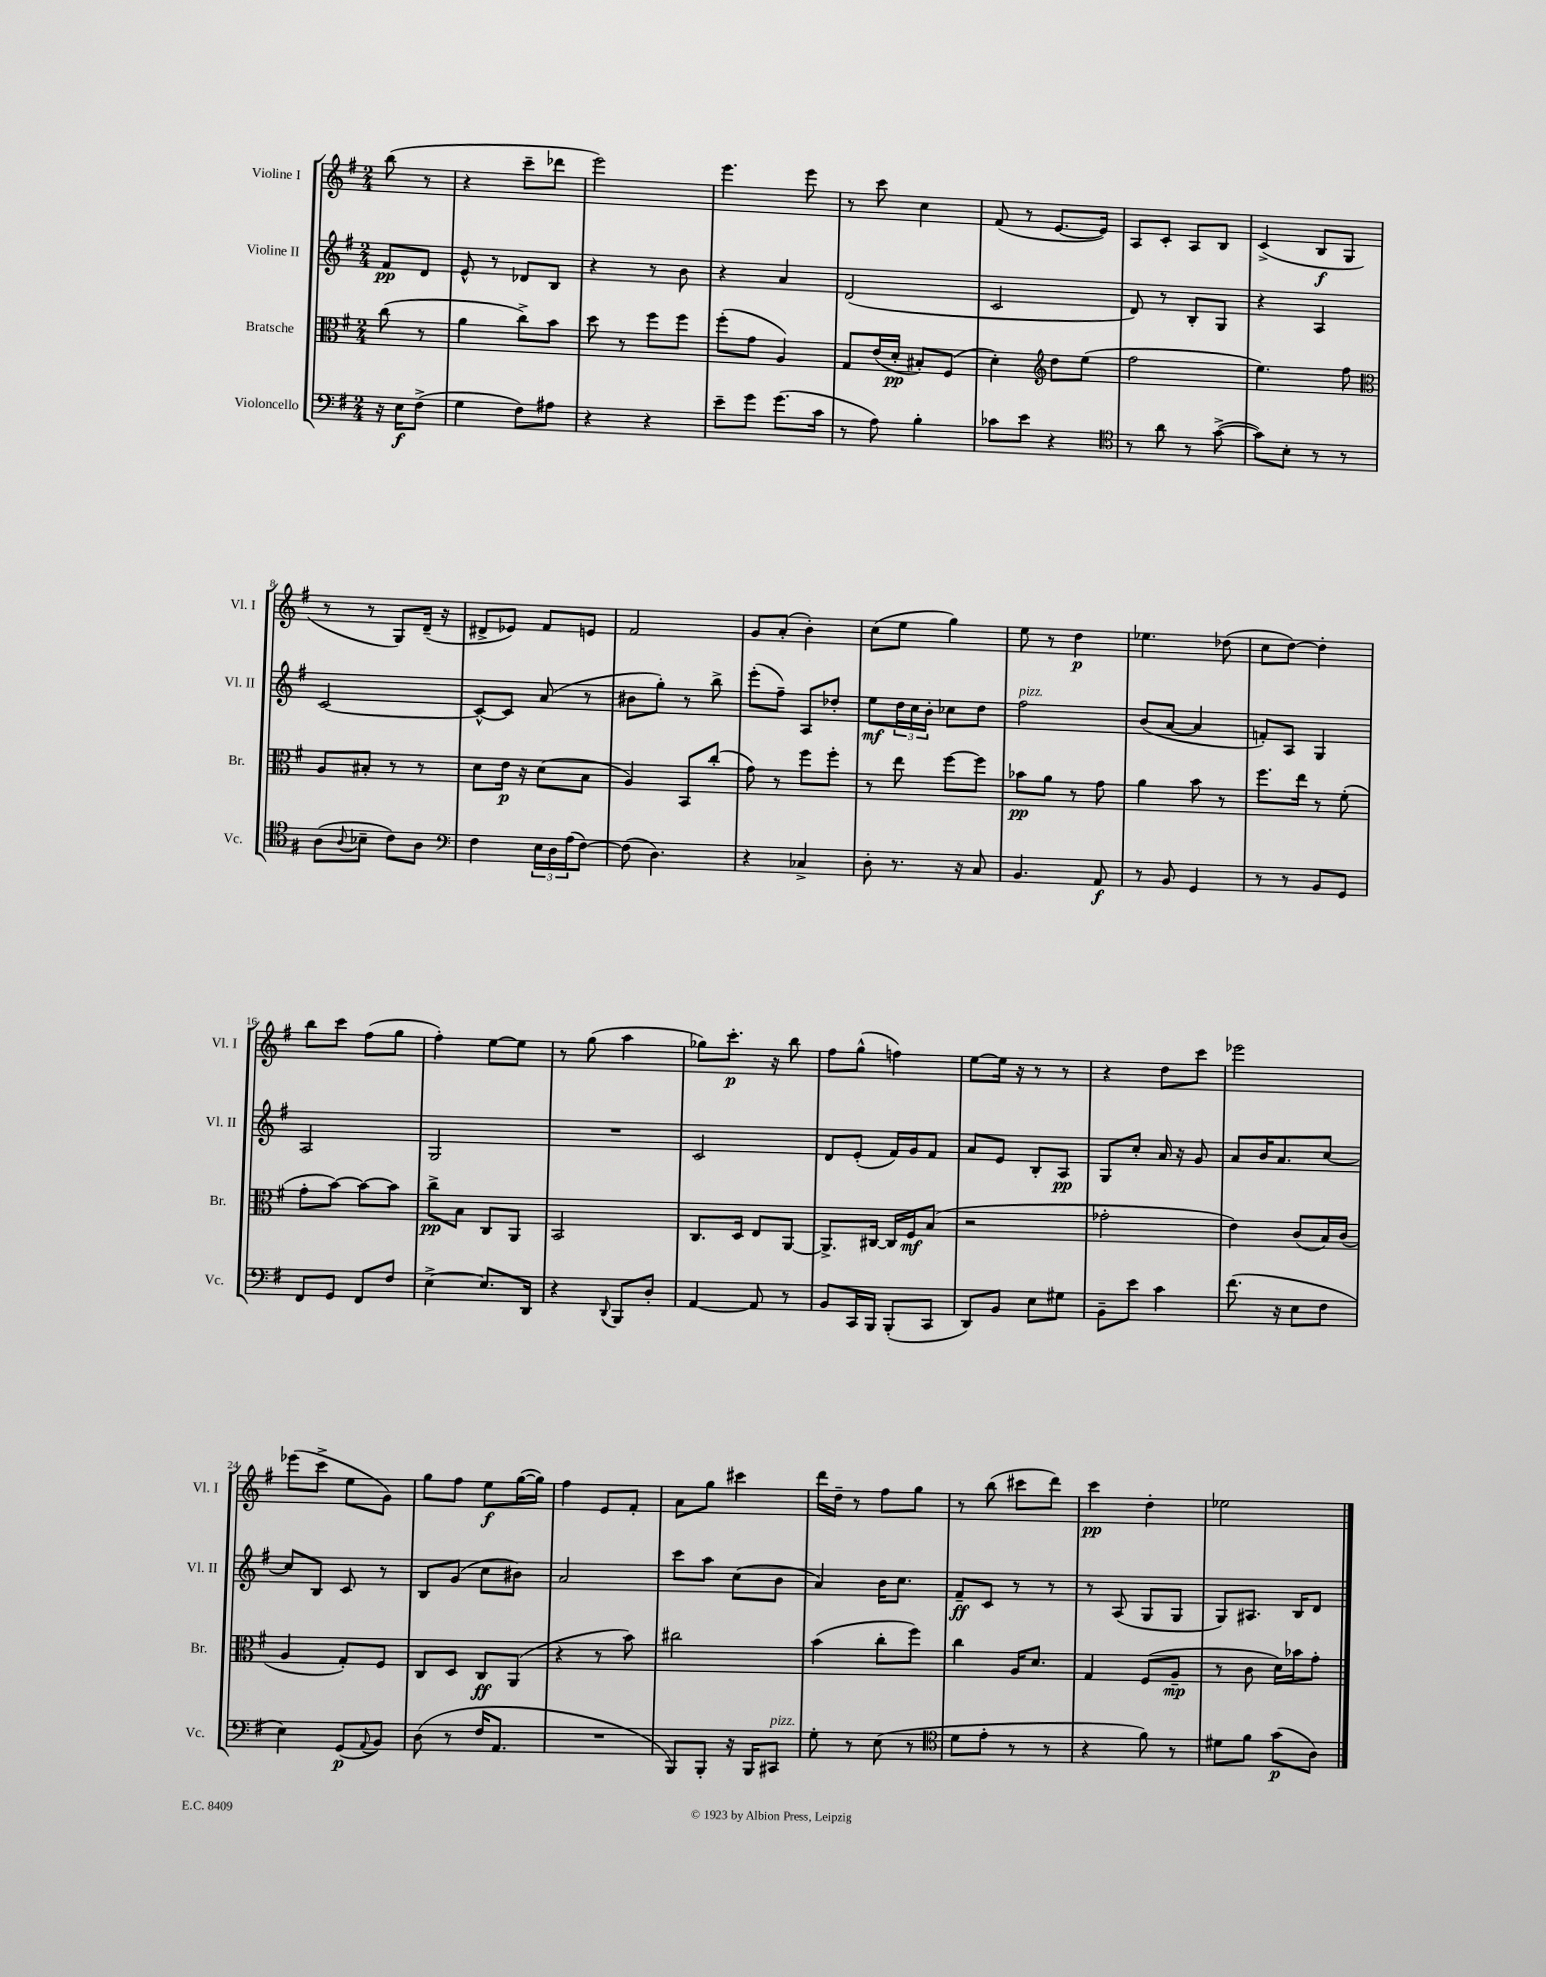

**kern	**kern	**kern	**kern
*staff4	*staff3	*staff2	*staff1
*clefF4	*clefC3	*clefG2	*clefG2
*k[f#]	*k[f#]	*k[f#]	*k[f#]
*M2/4	*M2/4	*M2/4	*M2/4
16r	(8cc\	8f#/L	(8bb\
16E\LK	.	.	.
(8F#^\J	8r	8d/J	8r
=	=	=	=
4G\	4a\	8e^^/	4r
.	.	8r	.
8F#\L)	8cc^\L)	8d-/L	8ccc~\L
8A#\J	8b\J	8B/J	8ddd-\J
=	=	=	=
4r	8dd\	4r	2eee\)
.	8r	.	.
4r	8ff#\L	8r	.
.	8ff#\J	8b\	.
=	=	=	=
8e~\L	(8ff#'\L	4r	4.eee\
8g\J	8g\J	.	.
(8.g\L	4A/)	4a/	.
.	.	.	8eee\
16c\Jk	.	.	.
=	=	=	=
8r	8G/L	(2d/	8r
8A\)	(16e/L	.	8ccc\
.	16d'/JJ	.	.
4B'\	8B#'/L)	.	4cc\
.	(8F#/J	.	.
=	=	=	=
8c-\L	4d'\)	2c/	(8f#/
8e\J	.	.	8r
*	*clefG2	*	*
4r	8dd\L	.	[8.e/L
.	(8ee\J	.	.
.	.	.	16e/]Jk)
=	=	=	=
*clefC4	*	*	*
8r	2ff#\	8d/)	8A/L
8a\	.	8r	8c'/J
8r	.	8B'/L	8A/L
([8g^\	.	8G/J	8B/J
=	=	=	=
8g\]L)	4.ee\)	4r	(4c^/
8B'\J	.	.	.
8r	.	4A/	8B/L
8r	8ff#\	.	8G/J
=	=	=	=
*	*clefC3	*	*
(8A\L	8A/L	[2c/	8r
8qqA/	.	.	.
8B-~\J	8B#'/J	.	8r
8c\L)	8r	.	8G/L)
8A\J	8r	.	(16d~/Jk
.	.	.	16r
=	=	=	=
*clefF4	*	*	*
4F#\	8d\L	8c^^/_L	8d#^/L
.	16e\Jk	8c/]J	8e-/J)
.	16r	.	.
24E\LL	(8d\L	(8a/	8f#/L
24D\	.	.	.
(24A\J	.	.	.
[8F#\J)	8B\J	8r	8e/J
=	=	=	=
(8F#\]	4A/)	8b#\L	2f#/
4.D\)	.	8gg'\J)	.
.	8BB/L	8r	.
.	(8cc'/J	8bb^\	.
=	=	=	=
4r	8g\)	(8eee'\L	8g/L
.	8r	8ff#~\J)	(8a'/J
4C-^/	8ff#\L	8A/L	4b'\)
.	8ff#'\J	8dd-'/J	.
=	=	=	=
8D'\	8r	8ee\L	(8cc\L
8.r	8ee\	24dd\L	8ee\J
.	.	24cc\	.
.	.	24b'\JJ	.
.	[8ff#\L	8cc-\L	4gg\)
16r	.	.	.
8C/	8ff#\]J	8dd\J	.
=	=	=	=
4.BB/	8b-\L	2ff#\	8ee\
.	8a\J	.	8r
.	8r	.	4dd\
8AA/	8g\	.	.
=	=	=	=
8r	4a\	(8b/L	4.ee-\
8BB/	.	[8a/J	.
4GG/	8b\	4a/]	.
.	8r	.	(8dd-\
=	=	=	=
8r	8.ff#\L	8f'/L)	8cc\L
8r	.	8A/J	[8dd\J)
.	16ee\Jk	.	.
8BB/L	8r	4G/	4dd'\]
8GG/J	(8f#'\	.	.
=	=	=	=
8FF#/L	8g'\L	2A/	8bb\L
8GG/J	[8b\J)	.	8ccc\J
8FF#/L	8b\_L	.	(8ff#\L
8F#/J	8b\]J	.	8gg\J
=	=	=	=
[4E^\	8cc^\L	2G/	4ff#'\)
.	8B\J	.	.
8.E/]L	8C/L	.	[8ee\L
.	8AA/J	.	8ee\]J
16DD/Jk	.	.	.
=	=	=	=
4r	2BB/	2r	8r
.	.	.	(8gg\
8qqDD/	.	.	.
8BBB/L	.	.	4aa\
8D'/J	.	.	.
=	=	=	=
[4AA/	8.C/L	2c/	8gg-\L)
.	.	.	8.ccc'\J
.	16D/Jk	.	.
8AA/]	8E/L	.	.
.	.	.	16r
8r	[8AA/J	.	8bb\
=	=	=	=
8BB/L	8.AA^/]L	8d/L	8ff#\L
16CC/L	.	(8e'/J	(8gg^^\J
16BBB/JJ	[16C#/Jk	.	.
(8BBB'/L	16C#/]LL	16f#/LL)	4ff\)
.	16F#/J	16g/J	.
8CC/J	(8B/J	8f#/J	.
=	=	=	=
8DD/L)	2r	8a/L	[8ee\L
8BB/J	.	8e/J	16ee\]Jk
.	.	.	16r
8E\L	.	8B'/L	8r
8G#\J	.	8A/J	8r
=	=	=	=
8BB~\L	2g-'\	8G/L	4r
8e\J	.	8cc'/J	.
4c\	.	16a/	8dd\L
.	.	16r	.
.	.	8g/	8ccc\J
=	=	=	=
(8.f#\	4e\)	8a/L	2eee-\
.	.	16b/K	.
16r	.	8.a/	.
8E\L	(8c/L	.	.
8F#\J	16B/L)	[8cc/J	.
.	(16c/JJ	.	.
=	=	=	=
4E\)	4A/	8cc/]L	(8eee-\L
.	.	8B/J	8ccc^\J
(8GG/L	8G'/L)	8c/	8ee\L
8qqAA/	.	.	.
8BB/J)	8F#/J	8r	8g\J)
=	=	=	=
(8D\	8C/L	8B/L	8gg\L
8r	8D/J	(8g/J	8ff#\J
16F#/LK	8C/L	8cc\L	8ee\L
8.AA/J	.	.	.
.	(8AA/J	8b#\J)	([16gg\L
.	.	.	16gg\]JJ)
=	=	=	=
2r	4r	2a/	4ff#\
.	8r	.	8e/L
.	8b\)	.	8f#'/J
=	=	=	=
8BBB/L)	2cc#\	8ccc\L	8a\L
8BBB'/J	.	8aa\J	8gg\J
16r	.	(8cc\L	4ccc#\
16BBB/LK	.	.	.
8CC#/J	.	8b\J	.
=	=	=	=
8G'\	(4b\	4a/)	16ddd\LL
.	.	.	16dd~\JJ
8r	.	.	8r
(8E\	8cc'\L	16b\LK	8ff#\L
.	.	8.cc\J	.
8r	8ff#\J)	.	8gg\J
=	=	=	=
*clefC4	*	*	*
8d\L	4cc\	8f#~/L	8r
8e'\J	.	8c/J	(8bb\
8r	16A/LK	8r	8ccc#\L
.	8.d/J	.	.
8r	.	8r	8ddd\J)
=	=	=	=
4r	4G/	8r	4ccc\
.	.	(8A/	.
8f#\)	(8F#/L	8G/L	4dd'\
8r	8A~/J	8G/J	.
=	=	=	=
8d#\L	8r	8G/L)	2ee-\
8f#\J	8c\	8.A#/J	.
(8g\L	16d\LL)	.	.
.	16b-\J	16B/LK	.
8A\J)	8g'\J	8d/J	.
==	==	==	==
*-	*-	*-	*-
